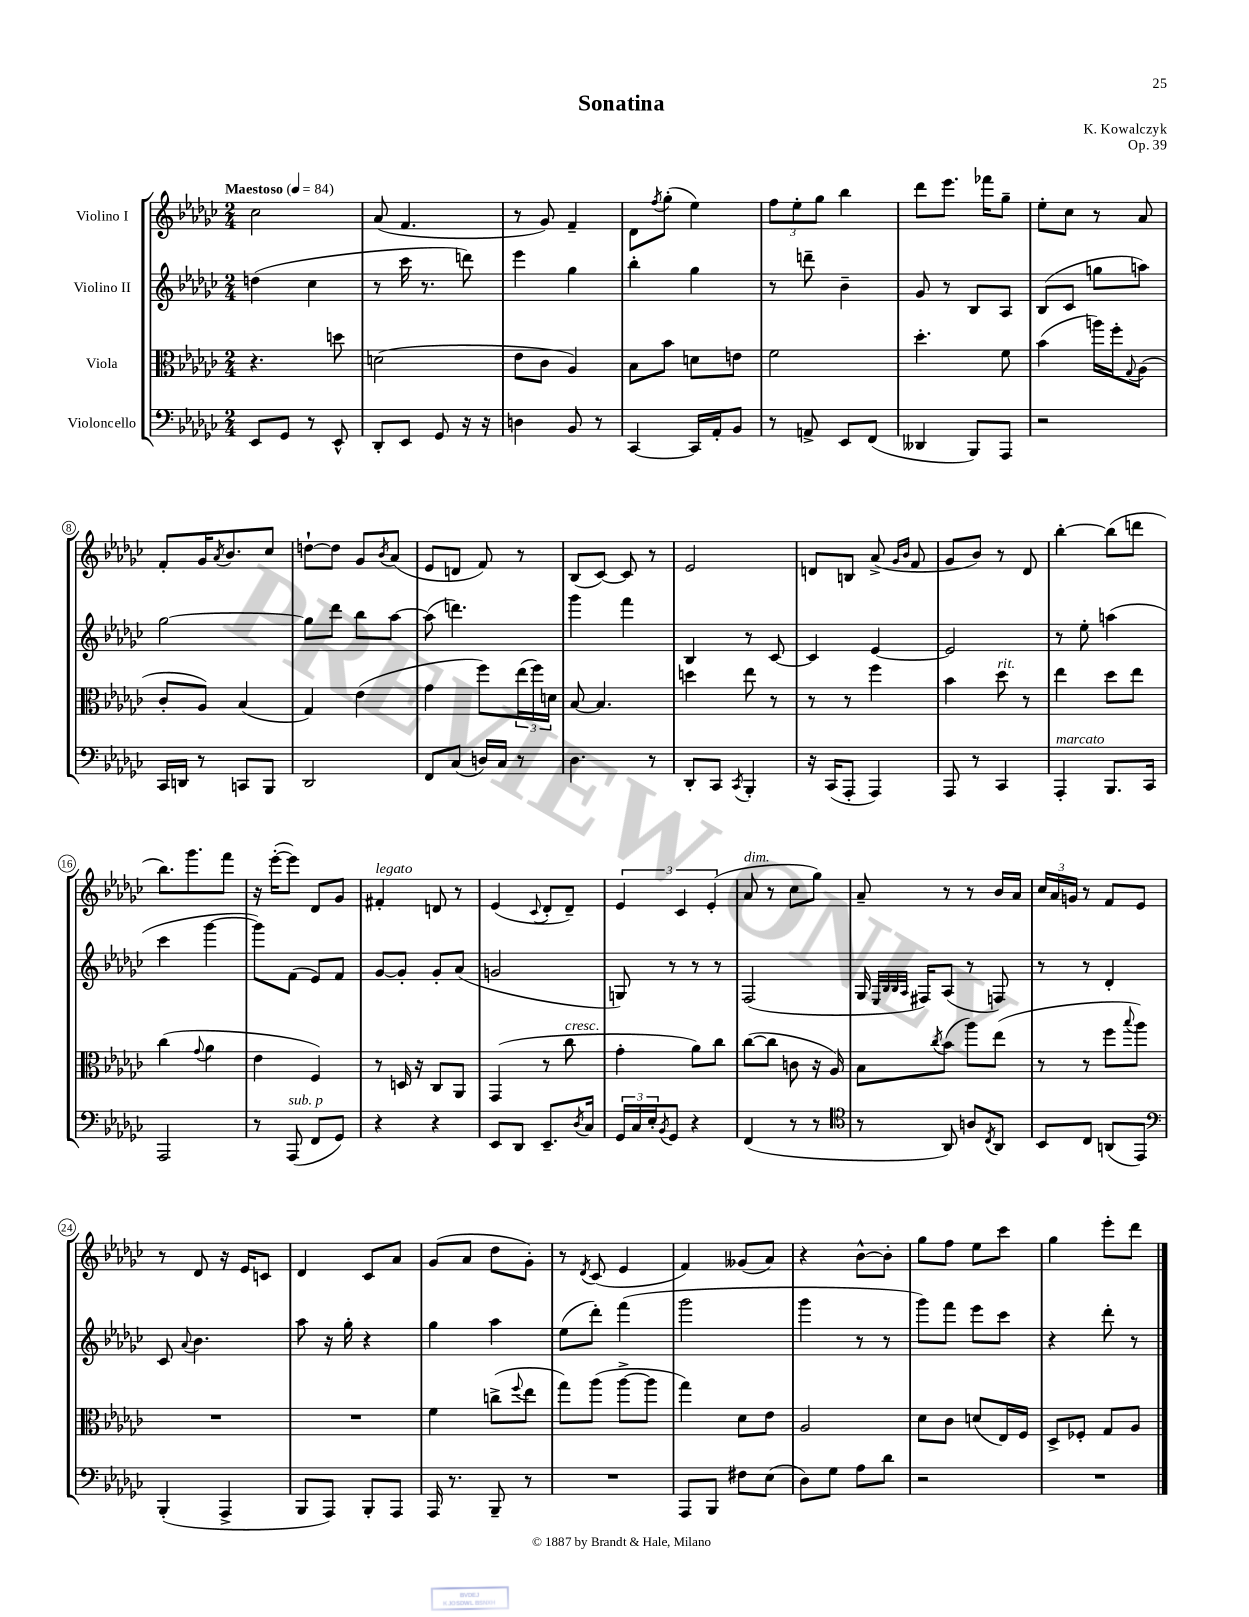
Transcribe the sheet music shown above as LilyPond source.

\header { title = "Sonatina" composer = "K. Kowalczyk" opus = "Op. 39" }
<<
\new StaffGroup <<
\new Staff = "s0" \with { instrumentName = "Violino I" } {
    \clef treble \key ges \major \numericTimeSignature \time 2/4 \tempo "Maestoso" 4 = 84
    ces''2 |
    aes'8( f'4. |
    r8 ges'8) f'4-- |
    des'8 \acciaccatura { f''8 } ges''8-.( ees''4) |
    \tuplet 3/2 { f''8 ees''8-. ges''8 } bes''4 |
    des'''8 ees'''8. fes'''16 ges''8-- |
    ees''8-. ces''8 r8 aes'8 |
    f'8-. ges'16 \acciaccatura { aes'8 } bes'8. ces''8 |
    d''8~-! d''8 ges'8 \acciaccatura { bes'8 } aes'8( |
    ees'8 d'8 f'8) r8 |
    bes8( ces'8~) ces'8 r8 |
    ees'2 |
    d'8 b8 aes'8->( \grace { ges'16 bes'16 } f'8 |
    ges'8 bes'8) r8 des'8 |
    bes''4~-. bes''8( d'''8 |
    bes''8.) ges'''8. f'''8 |
    r16 ees'''16~-.( ees'''8) des'8 ges'8 |
    fis'4-.^\markup { \italic "legato" } d'8 r8 |
    ees'4( \appoggiatura { ces'8 } des'8-. des'8--) |
    \tuplet 3/2 { ees'4 ces'4 ees'4-.( } |
    aes'8^\markup { \italic "dim." } r8 ces''8 ges''8) |
    aes'8-- r8 r8 bes'16 aes'16 |
    \tuplet 3/2 { ces''16 aes'16 g'16 } r8 f'8 ees'8 |
    r8 des'8 r16 ees'16 c'8 |
    des'4 ces'8 aes'8 |
    ges'8( aes'8 des''8 ges'8-.) |
    r8 \acciaccatura { des'8 } ces'8( ees'4 |
    f'4) geses'8( aes'8) |
    r4 bes'8~-^ bes'8-. |
    ges''8 f''8 ees''8 ces'''8 |
    ges''4 ees'''8-. des'''8 \bar "|." |
}
\new Staff = "s1" \with { instrumentName = "Violino II" } {
    \clef treble \key ges \major \numericTimeSignature \time 2/4
    d''4( ces''4 |
    r8 ces'''16 r8. d'''8) |
    ees'''4 ges''4 |
    bes''4-. ges''4 |
    r8 d'''8-- bes'4-- |
    ges'8 r8 bes8 aes8 |
    bes8( ces'8 g''8 a''8) |
    ges''2~ |
    ges''8 des'''8 bes''8 aes''8~ |
    aes''8( d'''4.) |
    ges'''4 f'''4 |
    bes4 r8 ces'8~ |
    ces'4 ees'4~ |
    ees'2 |
    r8 ees''8-. a''4( |
    ces'''4 ges'''4~ |
    ges'''8) f'8( ees'8) f'8 |
    ges'8~ ges'8-. ges'8-. aes'8( |
    g'2 |
    g8) r8 r8 r8 |
    f2( |
    ges16 \grace { ees32 bes32 bes32 aes32 } fis16) aes8( r8 f8) |
    r8 r8 des'4-. |
    ces'8 \appoggiatura { aes'8 } bes'4. |
    aes''8 r16 ges''16-. r4 |
    ges''4 aes''4 |
    ees''8( des'''8-.) f'''4( |
    ges'''2 |
    ges'''4 r8 r8 |
    ges'''8) f'''8 ees'''8 ces'''8 |
    r4 des'''8-. r8 \bar "|." |
}
\new Staff = "s2" \with { instrumentName = "Viola" } {
    \clef alto \key ges \major \numericTimeSignature \time 2/4
    r4. d''8 |
    d'2( |
    ees'8 ces'8 aes4) |
    bes8 bes'8 d'8 e'8 |
    f'2 |
    des''4.-. f'8 |
    bes'4( a''16) f''16-. \appoggiatura { ges8 } aes8( |
    ces'8-. aes8) bes4( |
    ges4) ees'4( |
    ges'4 f''8) \tuplet 3/2 { ees''16( f''16) d'16 } |
    bes8~ bes4. |
    d''4 ees''8 r8 |
    r8 r8 f''4 |
    bes'4 des''8^\markup { \italic "rit." } r8 |
    ees''4 des''8 ees''8 |
    ces''4( \appoggiatura { ges'8 } aes'4 |
    ees'4 f4) |
    r8 d16 r16 ces8 aes,8 |
    ges,4( r8 ces''8^\markup { \italic "cresc." } |
    ges'4-. aes'8) ces''8 |
    ces''8~( ces''8 c'8 r16 aes16) |
    bes8 \acciaccatura { ces''8 } bes'8( aes''8) ees''8( |
    r8 r8 f''8 \appoggiatura { bes''8 } aes''8) |
    R2 |
    R2 |
    f'4 c''8->( \appoggiatura { f''8 } ees''8 |
    ges''8) aes''8( aes''8~-> aes''8 |
    ges''4) des'8 ees'8 |
    aes2 |
    des'8 ces'8 d'8( ees16) f16 |
    des8-> fes8-. ges8 aes8 \bar "|." |
}
\new Staff = "s3" \with { instrumentName = "Violoncello" } {
    \clef bass \key ges \major \numericTimeSignature \time 2/4
    ees,8 ges,8 r8 ees,8-^ |
    des,8-. ees,8 ges,8 r16 r16 |
    d4 bes,8 r8 |
    ces,4~ ces,16 aes,16-. bes,8 |
    r8 a,8-> ees,8 f,8( |
    deses,4 bes,,8) aes,,8 |
    r2 |
    ces,16 d,16 r8 c,8 bes,,8 |
    des,2 |
    f,8 ces8( d16) ces16 r8 |
    des4. r8 |
    des,8-. ces,8 \acciaccatura { ces,8 } bes,,4-. |
    r16 ces,16( aes,,8-. aes,,4) |
    aes,,8 r8 ces,4 |
    aes,,4-.^\markup { \italic "marcato" } bes,,8. ces,16 |
    aes,,2 |
    r8 aes,,8^\markup { \italic "sub. p" }( f,8 ges,8) |
    r4 r4 |
    ees,8 des,8 ees,8.-- \acciaccatura { des8 } ces16 |
    \tuplet 3/2 { ges,16 ces16 ees16-. } \acciaccatura { bes,8 } ges,8 r4 |
    f,4( r8 r8 |
    \clef tenor r8 aes,8) a8 \acciaccatura { ces8 } aes,8 |
    bes,8 ces8 a,8( ees,8) |
    \clef bass bes,,4-.( aes,,4-> |
    bes,,8 aes,,8) bes,,8-. aes,,8 |
    aes,,16 r8. bes,,8-- r8 |
    R2 |
    aes,,8 bes,,8 fis8 ees8( |
    des8) ges8 aes8 des'8 |
    r2 |
    R2 \bar "|." |
}
>>
>>
\layout { \context { \Score \override BarNumber.stencil = #(make-stencil-circler 0.1 0.3 ly:text-interface::print) } }
